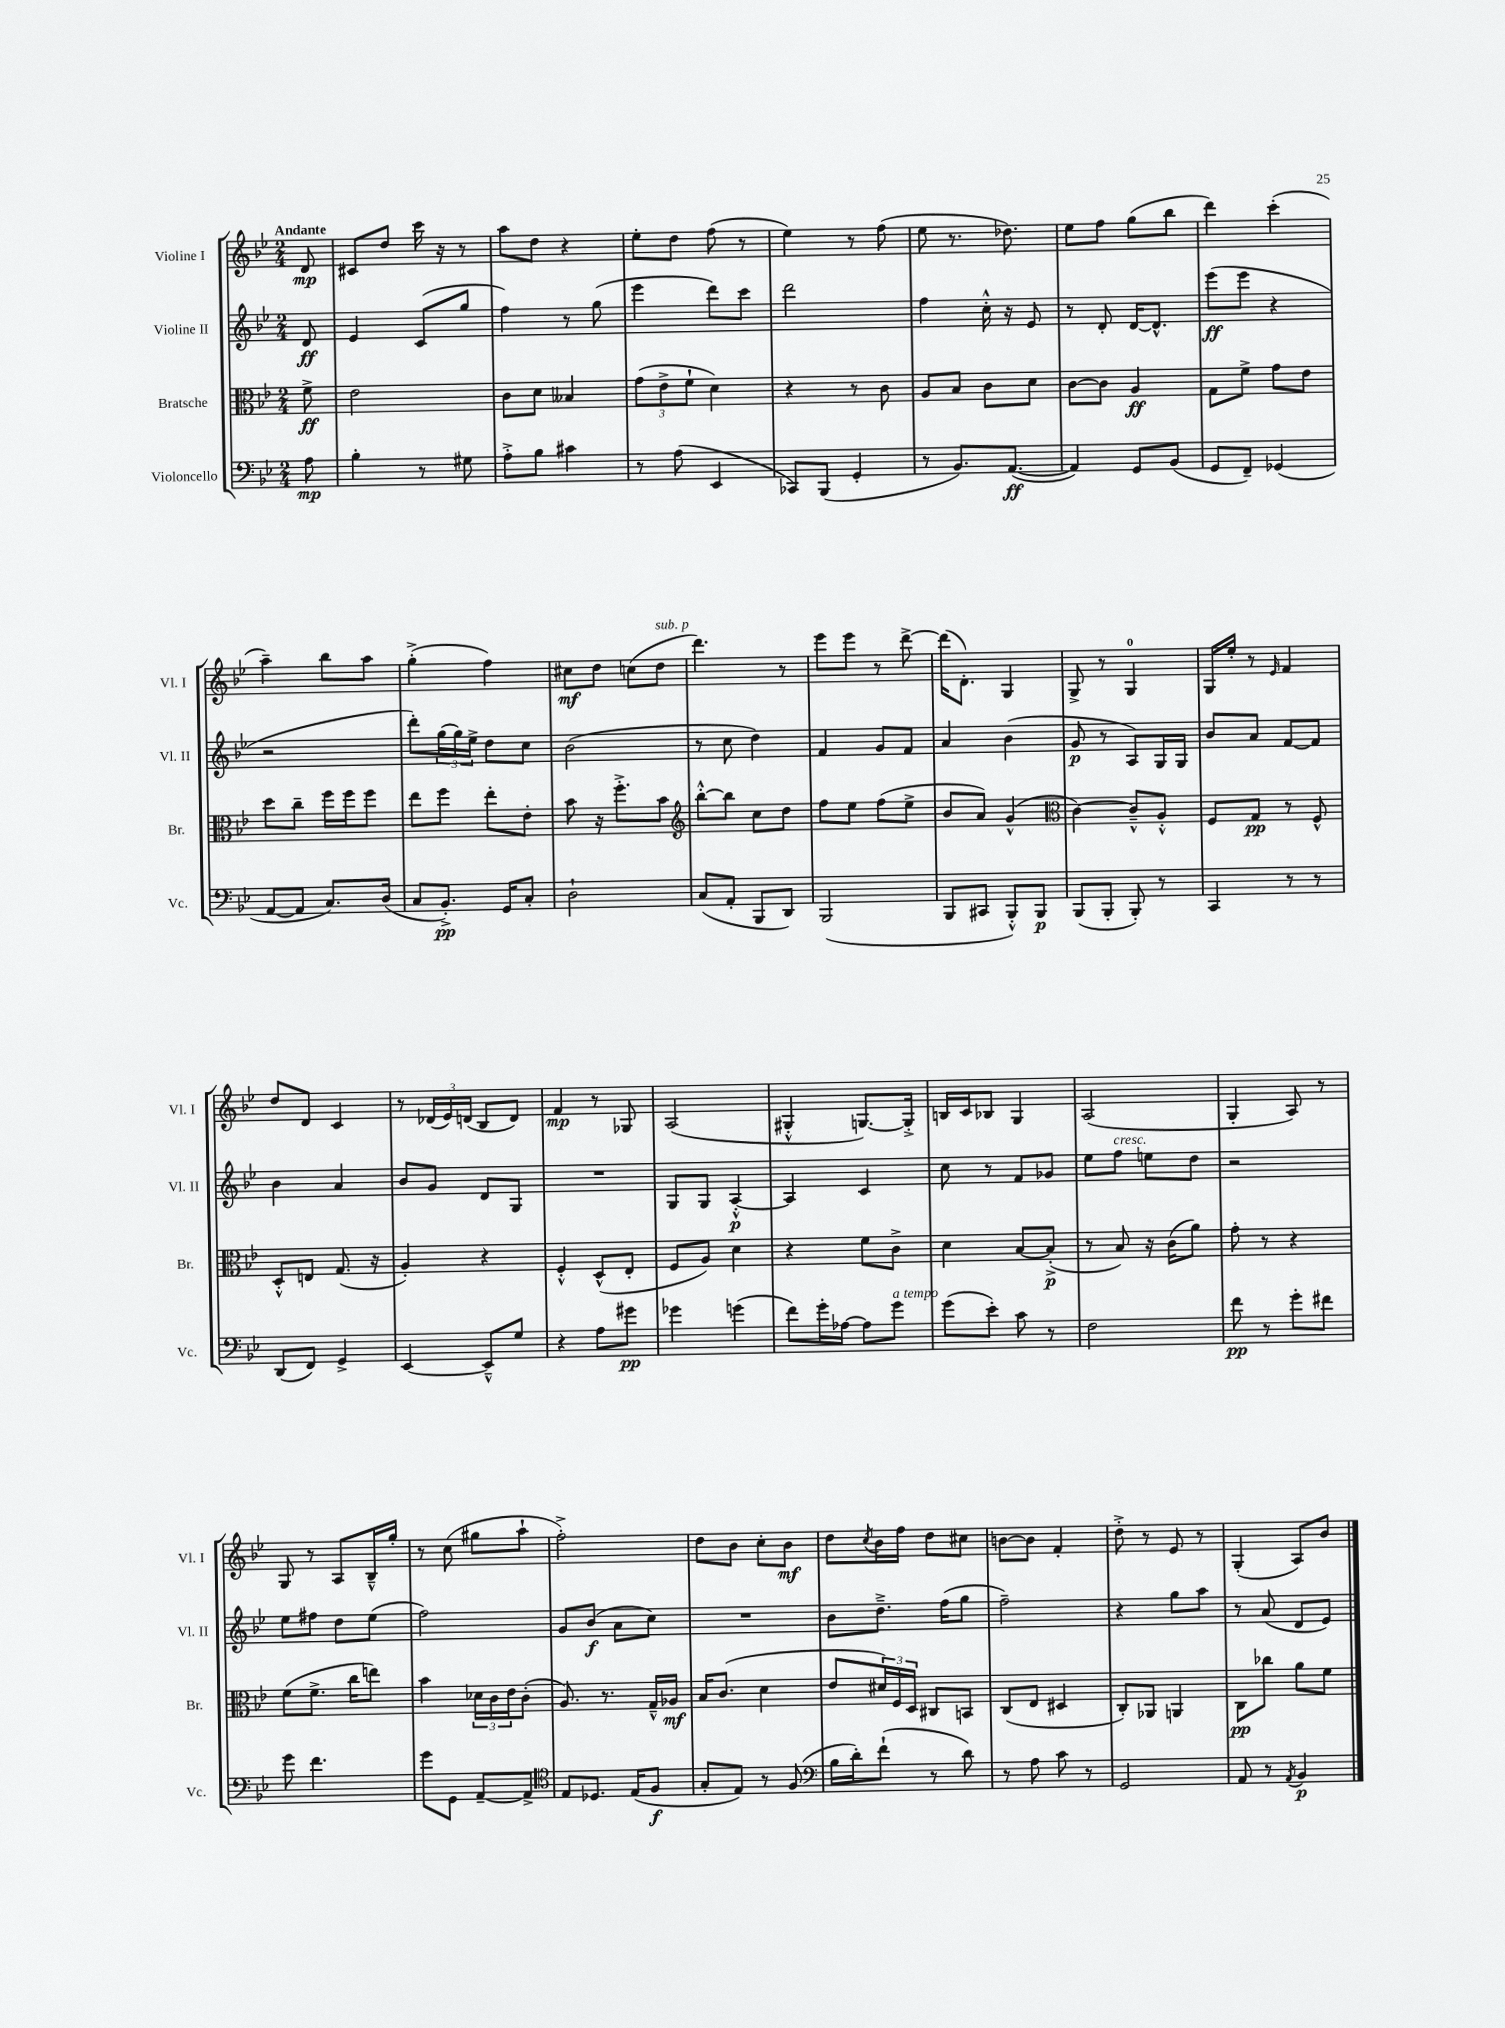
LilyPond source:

<<
\new StaffGroup <<
\new Staff = "s0" \with { instrumentName = "Violine I" shortInstrumentName = "Vl. I" } {
    \clef treble \key bes \major \numericTimeSignature \time 2/4 \partial 8 \tempo "Andante"
    d'8\mp |
    cis'8 d''8 c'''16 r16 r8 |
    a''8 d''8 r4 |
    ees''8-. d''8 f''8( r8 |
    ees''4) r8 f''8( |
    ees''8 r8. des''8.) |
    ees''8 f''8 g''8( bes''8 |
    d'''4) c'''4-.( |
    a''4--) bes''8 a''8 |
    g''4-.->( f''4) |
    cis''8\mf d''8 c''8( d''8^\markup { \italic "sub. p" } |
    d'''4.) r8 |
    ees'''8 ees'''8 r8 d'''8~-> |
    d'''16( d'8.-.) g4 |
    g8-> r8 g4-0 |
    g16 ees''16-. r8 \grace { ees'16 } f'4 |
    d''8 d'8 c'4 |
    r8 \tuplet 3/2 { des'16( ees'16) d'16( } bes8 d'8) |
    f'4\mp r8 ges8 |
    a2( |
    gis4-.-^ g8.~) g16-.-> |
    b16 c'16 bes8 g4 |
    a2( |
    g4-. a8) r8 |
    g8 r8 a8 bes16---^ g''16-. |
    r8 c''8( gis''8 a''8-! |
    f''2-.->) |
    d''8 bes'8 c''8-. bes'8\mf |
    d''8 \acciaccatura { c''8 } bes'16 f''16 d''8 cis''8 |
    b'8~ b'8 f'4-. |
    d''8-.-> r8 ees'8 r8 |
    g4-.( a8) bes'8 \bar "|." |
}
\new Staff = "s1" \with { instrumentName = "Violine II" shortInstrumentName = "Vl. II" } {
    \clef treble \key bes \major \numericTimeSignature \time 2/4 \partial 8
    d'8\ff |
    ees'4 c'8( g''8 |
    f''4) r8 g''8( |
    ees'''4 d'''8) c'''8 |
    d'''2 |
    f''4 c''16-.-^ r16 ees'8 |
    r8 d'8-. d'16~ d'8.-^ |
    ees'''8\ff( ees'''8 r4 |
    r2 |
    d'''8-.) \tuplet 3/2 { g''16( g''16) ees''16-> } d''8 c''8 |
    bes'2( |
    r8 c''8 d''4) |
    f'4 g'8 f'8 |
    a'4 bes'4( |
    g'8\p r8 a8) g16 g16 |
    bes'8 a'8 f'8~ f'8 |
    bes'4 a'4 |
    bes'8 g'8 d'8 g8 |
    R2 |
    g8 g8 a4~-.-^\p |
    a4 c'4 |
    c''8 r8 f'8 ges'8 |
    ees''8 f''8^\markup { \italic "cresc." } e''8 d''8 |
    r2 |
    ees''8 fis''8 d''8 ees''8( |
    f''2) |
    g'8 bes'8\f( a'8 c''8) |
    R2 |
    bes'8 d''8.---> f''16( g''8 |
    f''2--) |
    r4 g''8 a''8 |
    r8 a'8( d'8 ees'8) \bar "|." |
}
\new Staff = "s2" \with { instrumentName = "Bratsche" shortInstrumentName = "Br." } {
    \clef alto \key bes \major \numericTimeSignature \time 2/4 \partial 8
    f'8->\ff |
    ees'2 |
    c'8 d'8 beses4 |
    \tuplet 3/2 { g'8( ees'8-> f'8-! } d'4) |
    r4 r8 c'8 |
    a8 bes8 c'8 d'8 |
    c'8~ c'8 a4\ff |
    g8 f'8-> g'8 ees'8 |
    d''8 c''8-- f''16 f''16 f''8 |
    ees''8 f''8 ees''8-. ees'8-. |
    bes'8 r16 f''8.-.-> bes'8 |
    \clef treble bes''8~-.-^ bes''8 c''8 d''8 |
    f''8 ees''8 f''8( ees''8-> |
    bes'8 a'8) g'4-^( |
    \clef alto c'4~) c'8---^ a8-.-^ |
    f8 g8\pp r8 f8-^ |
    d8-.-^ e8 g8.( r16 |
    a4-.) r4 |
    f4-.-^ d8-^( ees8-. |
    f8 a8) d'4 |
    r4 f'8 c'8-> |
    d'4 bes8~ bes8-.->\p( |
    r8 bes8) r16 c'16( a'8) |
    g'8-. r8 r4 |
    f'8( f'8.-> c''16 e''8) |
    bes'4 \tuplet 3/2 { des'16 c'16 ees'16 } c'8-.( |
    a8.) r8. g16---^ aes16\mf |
    bes16 c'8.( d'4 |
    ees'8 \tuplet 3/2 { dis'16) f16 d16 } cis8 b,8 |
    c8( ees8 dis4 |
    c8-.) aes,8 a,4 |
    c8\pp ces''8 a'8 f'8 \bar "|." |
}
\new Staff = "s3" \with { instrumentName = "Violoncello" shortInstrumentName = "Vc." } {
    \clef bass \key bes \major \numericTimeSignature \time 2/4 \partial 8
    a8\mp |
    bes4-. r8 gis8 |
    a8-.-> bes8 cis'4 |
    r8 a8( ees,4 |
    ces,8) bes,,8( g,4-. |
    r8 bes,8.) a,8.~\ff( |
    a,4) g,8 bes,8( |
    g,8 f,8--) ges,4( |
    a,8~ a,8 c8.) d16( |
    c8 bes,8.-.->\pp) g,16 c8-. |
    d2-! |
    c8( a,8-. bes,,8 d,8) |
    bes,,2( |
    bes,,8 cis,8 bes,,8-.-^) bes,,8\p |
    bes,,8( bes,,8-. bes,,8-.) r8 |
    c,4 r8 r8 |
    d,8( f,8) g,4-> |
    ees,4~ ees,8---^ g8 |
    r4 a8 gis'8\pp |
    ges'4 g'4( |
    f'8) g'16-. aes16~ aes8 g'8^\markup { \italic "a tempo" } |
    g'8( ees'8-.) c'8 r8 |
    f2 |
    f'8\pp r8 g'8-. fis'8 |
    g'8 f'4. |
    g'8 g,8 a,8~-- a,8-> |
    \clef tenor ees8 des8. ees16( f8\f |
    g8-. ees8) r8 f8( |
    \clef bass bes16 d'16-.) f'8-!( r8 d'8) |
    r8 a8 c'8 r8 |
    g,2 |
    a,8 r8 \acciaccatura { a,8 } bes,4\p \bar "|." |
}
>>
>>
\layout { \context { \Score \remove "Bar_number_engraver" } }
